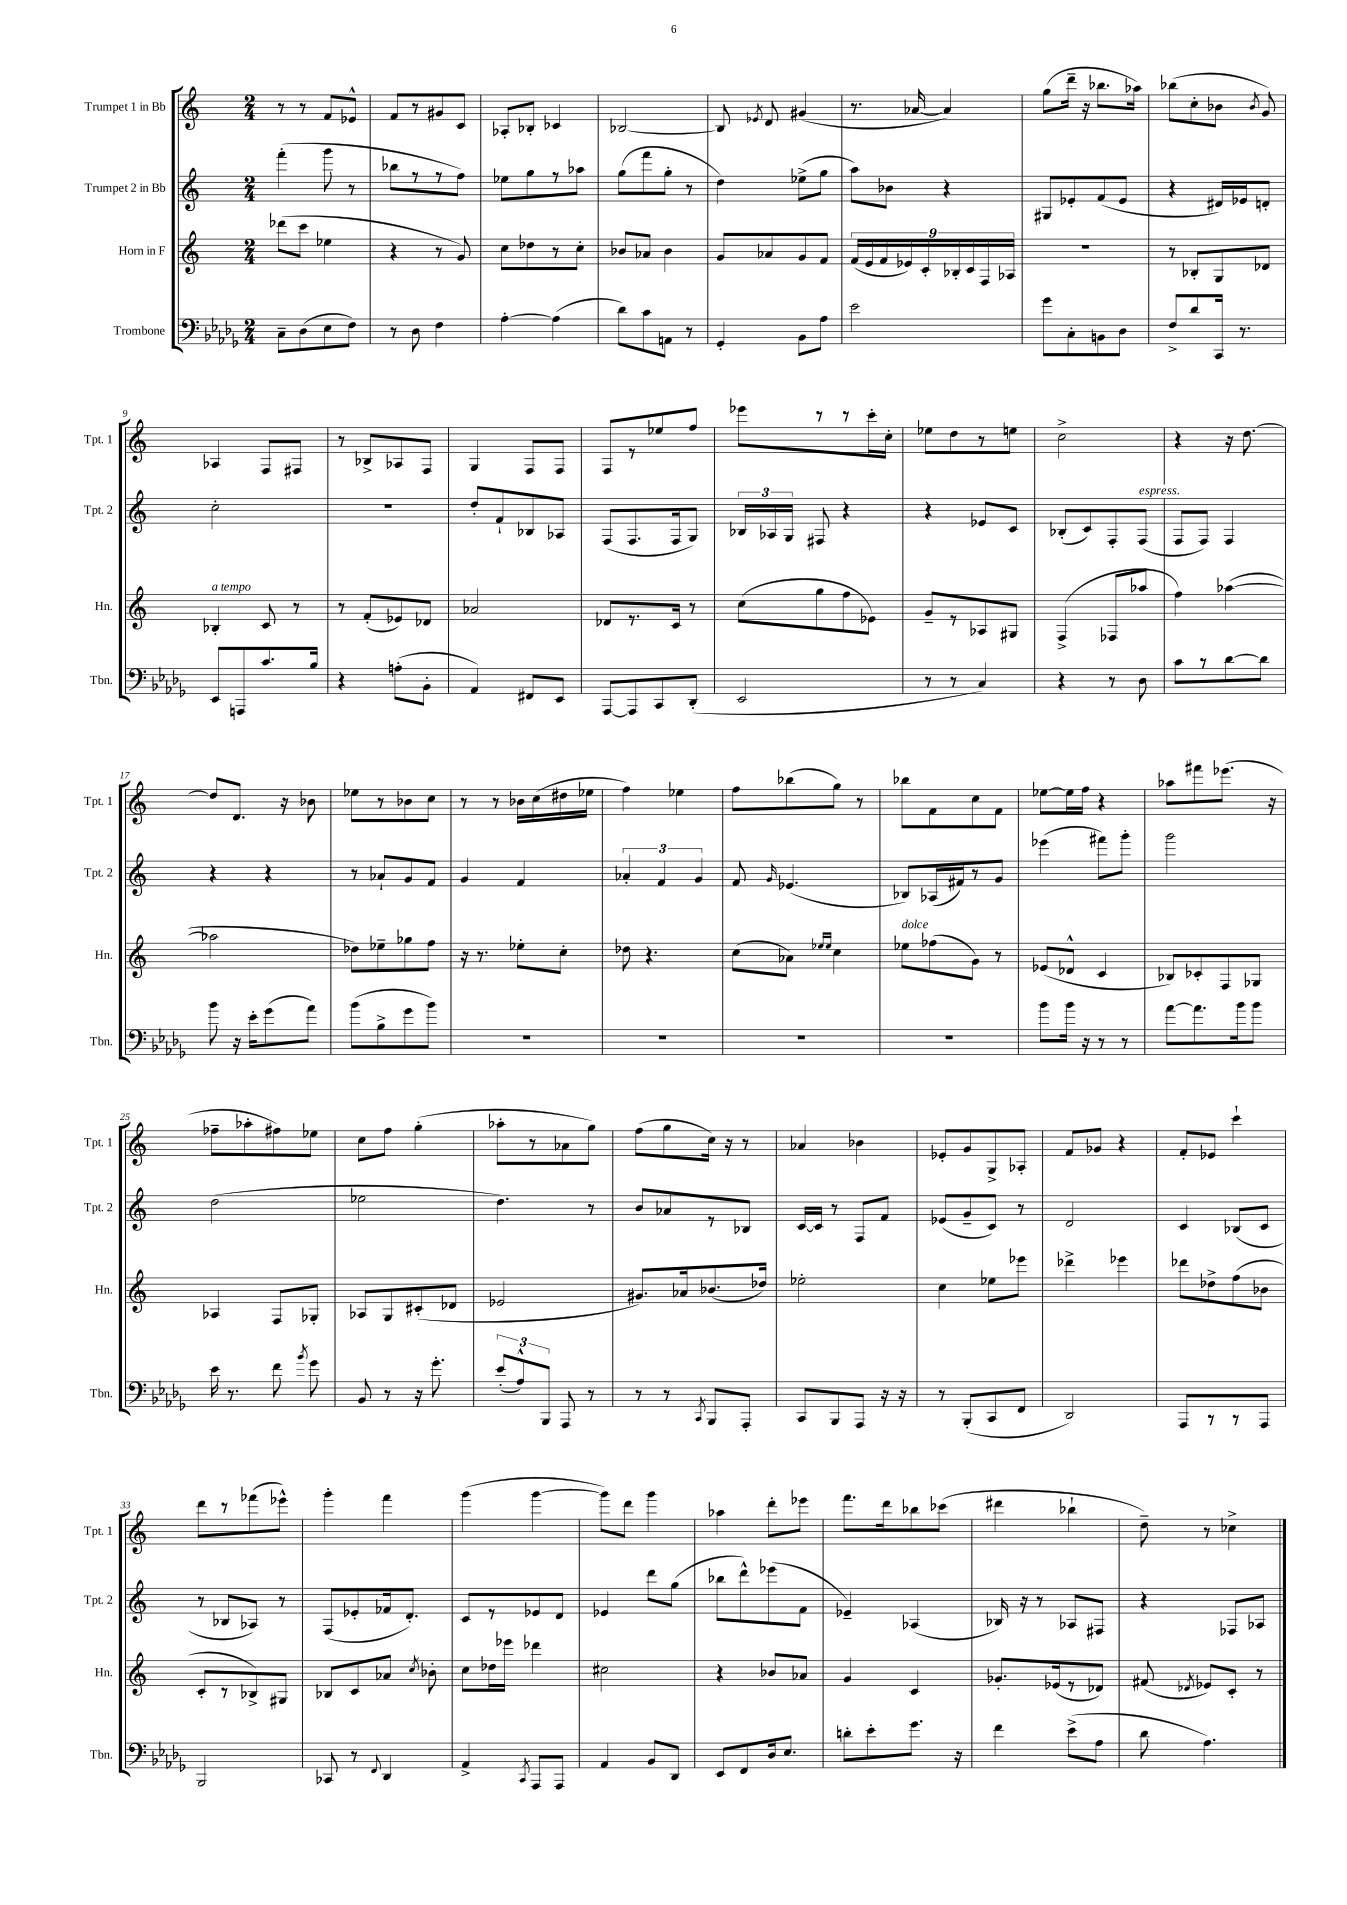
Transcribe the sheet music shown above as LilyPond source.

<<
\new StaffGroup <<
\new Staff = "s0" \with { instrumentName = "Trumpet 1 in Bb" shortInstrumentName = "Tpt. 1" } {
    \clef treble \key c \major \numericTimeSignature \time 2/4
    \autoBeamOff r8 r8 f'8[ ees'8]-^ |
    f'8[ r8 gis'8 c'8] |
    aes8[-. bes8]-. ces'4 |
    bes2~ |
    bes8 \acciaccatura { ees'8 } d'8 gis'4( |
    r8. aes'16~ aes'4) |
    g''8[( d'''16]-- r16 bes''8.[ aes''16]) |
    bes''8[( c''8-. bes'8] \acciaccatura { bes'8 } g'8) |
    aes4 f8[ fis8] |
    r8 bes8[-> aes8 f8] |
    g4 f8[ f8] |
    f8[ r8 ees''8 f''8] |
    ees'''8[ r8 r8 c'''16-. c''16]-. |
    ees''8[ d''8 r8 e''8] |
    c''2-> |
    r4 r16 d''8.~ |
    d''8[ d'8.] r16 bes'8 |
    ees''8[ r8 bes'8 c''8] |
    r8 r8 bes'16[ c''16( dis''16 ees''16] |
    f''4) ees''4 |
    f''8[ bes''8( g''8]) r8 |
    bes''8[ f'8 c''8 f'8] |
    ees''8[~ ees''16 f''16] r4 |
    aes''8[ fis'''8 ees'''8.]( r16 |
    fes''8[-- aes''8-. fis''8) ees''8] |
    c''8[ f''8] g''4-.( |
    aes''8[-. r8 aes'8 g''8]) |
    f''8[( g''8 c''16]) r16 r8 |
    aes'4 bes'4 |
    ees'8[-. g'8 g8-> aes8]-. |
    f'8[ ges'8] r4 |
    f'8[-. ees'8] c'''4-! |
    d'''8[ r8 fes'''8( ees'''8]-^) |
    g'''4-. f'''4 |
    g'''4( g'''4~ |
    g'''8[) d'''8] g'''4 |
    aes''4 d'''8[-. ees'''8] |
    f'''8.[ d'''16 bes''8 ces'''8]( |
    dis'''4 bes''4-! |
    d''8--) r8 ces''4-> \bar "|." |
}
\new Staff = "s1" \with { instrumentName = "Trumpet 2 in Bb" shortInstrumentName = "Tpt. 2" } {
    \clef treble \key c \major \numericTimeSignature \time 2/4
    \autoBeamOff f'''4-.( g'''8 r8 |
    bes''8[ r8 r8 f''8]) |
    ees''8[ g''8 r8 aes''8] |
    g''8[( f'''8 g''8]-. r8 |
    d''4) ees''8[->( g''8] |
    a''8[) bes'8] r4 |
    gis8[ ees'8-. f'8( ees'8] |
    r4 dis'16[) ees'16 d'8]-. |
    c''2-. |
    r2 |
    d''8[-. f'8-! bes8 aes8] |
    f8[( f8. f16 g8]) |
    \tuplet 3/2 { bes16[ aes16 g16] } fis8 r4 |
    r4 ees'8[ c'8] |
    bes8[-.( c'8) f8-. f8]^\markup { \italic "espress." }( |
    f8[ f8]) f4 |
    r4 r4 |
    r8 aes'8[-! g'8 f'8] |
    g'4 f'4 |
    \tuplet 3/2 { aes'4-. f'4 g'4 } |
    f'8 \grace { g'16 } ees'4.( |
    bes8[) aes16( fis'16) r8 g'8] |
    ees'''4( fis'''8[) g'''8]-. |
    g'''2 |
    d''2( |
    ees''2 |
    d''4.) r8 |
    b'8[ aes'8 r8 bes8] |
    c'16[~ c'16] r8 f8[ f'8] |
    ees'8[( g'8-- c'8]) r8 |
    d'2 |
    c'4 bes8[( c'8] |
    r8 bes8[ aes8]) r8 |
    f8[( ees'8-. fes'16 d'8.]-.) |
    c'8[ r8 ees'8 d'8] |
    ees'4 d'''8[ g''8]( |
    bes''8[ d'''8-^) ees'''8( f'8] |
    ees'4--) aes4( |
    bes16) r16 r8 aes8[ fis8] |
    r4 fes8[ aes8] \bar "|." |
}
\new Staff = "s2" \with { instrumentName = "Horn in F" shortInstrumentName = "Hn." } {
    \clef treble \key c \major \numericTimeSignature \time 2/4
    \autoBeamOff des'''8[( c'''8] ees''4 |
    r4 r8 g'8) |
    c''8[ des''8 r8 c''8]-. |
    bes'8[ aes'8] bes'4 |
    g'8[ aes'8 g'8 f'8] |
    \tuplet 9/8 { f'16[( e'16 f'16 ees'16) c'16-. bes16-. c'16 f16 aes16] } |
    r2 |
    r8 bes8[-. g8 des'8] |
    bes4-.^\markup { \italic "a tempo" } c'8 r8 |
    r8 f'8[-.( ees'8) des'8] |
    aes'2 |
    des'8[ r8. c'16] r8 |
    c''8[( g''8 f''8 ees'8]) |
    g'8[-- r8 aes8 gis8] |
    f4->( fes8[ aes''8] |
    f''4) aes''4~( |
    aes''2 |
    des''8[) ees''8-- ges''8 f''8] |
    r16 r8. ees''8[-. c''8]-. |
    des''8 r4. |
    c''8[( aes'8]) \grace { ees''16[ ees''16] } c''4 |
    ees''8[^\markup { \italic "dolce" } fes''8( g'8]) r8 |
    ees'8[( des'8]-^ c'4 |
    bes8[) ces'8-. f8 ges8] |
    aes4 f8[ ges8]-. |
    aes8[ g8 cis'8-.( des'8] |
    ees'2 |
    gis'8.[) aes'16 bes'8.( des''16]) |
    ees''2-. |
    c''4 ees''8[ ees'''8] |
    des'''4-> ees'''4 |
    des'''8[ des''8-> f''8( bes'8] |
    c'8[-. r8 bes8->) gis8] |
    bes8[ c'8 aes'8] \acciaccatura { c''8 } bes'8-. |
    c''8[ des''16 ees'''16] des'''4 |
    cis''2 |
    r4 bes'8[ aes'8] |
    g'4 c'4 |
    ges'8.[-. ees'16( r8 des'8]) |
    fis'8( \acciaccatura { des'8 } ees'8[) c'8]-. r8 \bar "|." |
}
\new Staff = "s3" \with { instrumentName = "Trombone" shortInstrumentName = "Tbn." } {
    \clef bass \key des \major \numericTimeSignature \time 2/4
    \autoBeamOff c8[-- des8( ees8 f8]) |
    r8 des8 f4 |
    aes4~-. aes4( |
    des'8[) c'8 a,8] r8 |
    ges,4-. bes,8[ aes8] |
    ees'2 |
    ges'8[ c8-. b,8 des8] |
    f8[-> des'8 c,16] r8. |
    ees,8[ a,,8 c'8. bes16] |
    r4 a8[-.( bes,8]-. |
    aes,4) fis,8[ ees,8] |
    aes,,8[~ aes,,8 c,8 des,8]-.( |
    ees,2 |
    r8 r8 c4) |
    r4 r8 des8 |
    c'8[ r8 des'8~ des'8] |
    bes'8 r16 ees'16[-. ges'8( aes'8]) |
    bes'8[( bes8-> ges'8 bes'8]) |
    R2 |
    R2 |
    R2 |
    R2 |
    bes'8[ bes'16] r16 r8 r8 |
    aes'8[~ aes'8. bes'16 bes'8] |
    ees'16 r8. f'8 \acciaccatura { bes'8 } ges'8 |
    bes,8 r8 r16 ges'8.-. |
    \tuplet 3/2 { ees'8[-.( aes8-^) bes,,8] } aes,,8 r8 |
    r8 r8 \acciaccatura { c,8 } bes,,8[ aes,,8]-. |
    c,8[ bes,,8 aes,,8] r16 r16 |
    r8 bes,,8[-.( c,8 f,8] |
    des,2) |
    aes,,8[ r8 r8 aes,,8] |
    bes,,2 |
    ces,8 r8 \appoggiatura { f,8 } des,4 |
    aes,4-> \acciaccatura { c,8 } aes,,8[ aes,,8] |
    aes,4 bes,8[ des,8] |
    ees,8[ f,8 des16 ees8.] |
    d'8[-. ees'8-. ges'8.] r16 |
    f'4 ees'8[->( aes8] |
    des'8 aes4.) \bar "|." |
}
>>
>>
